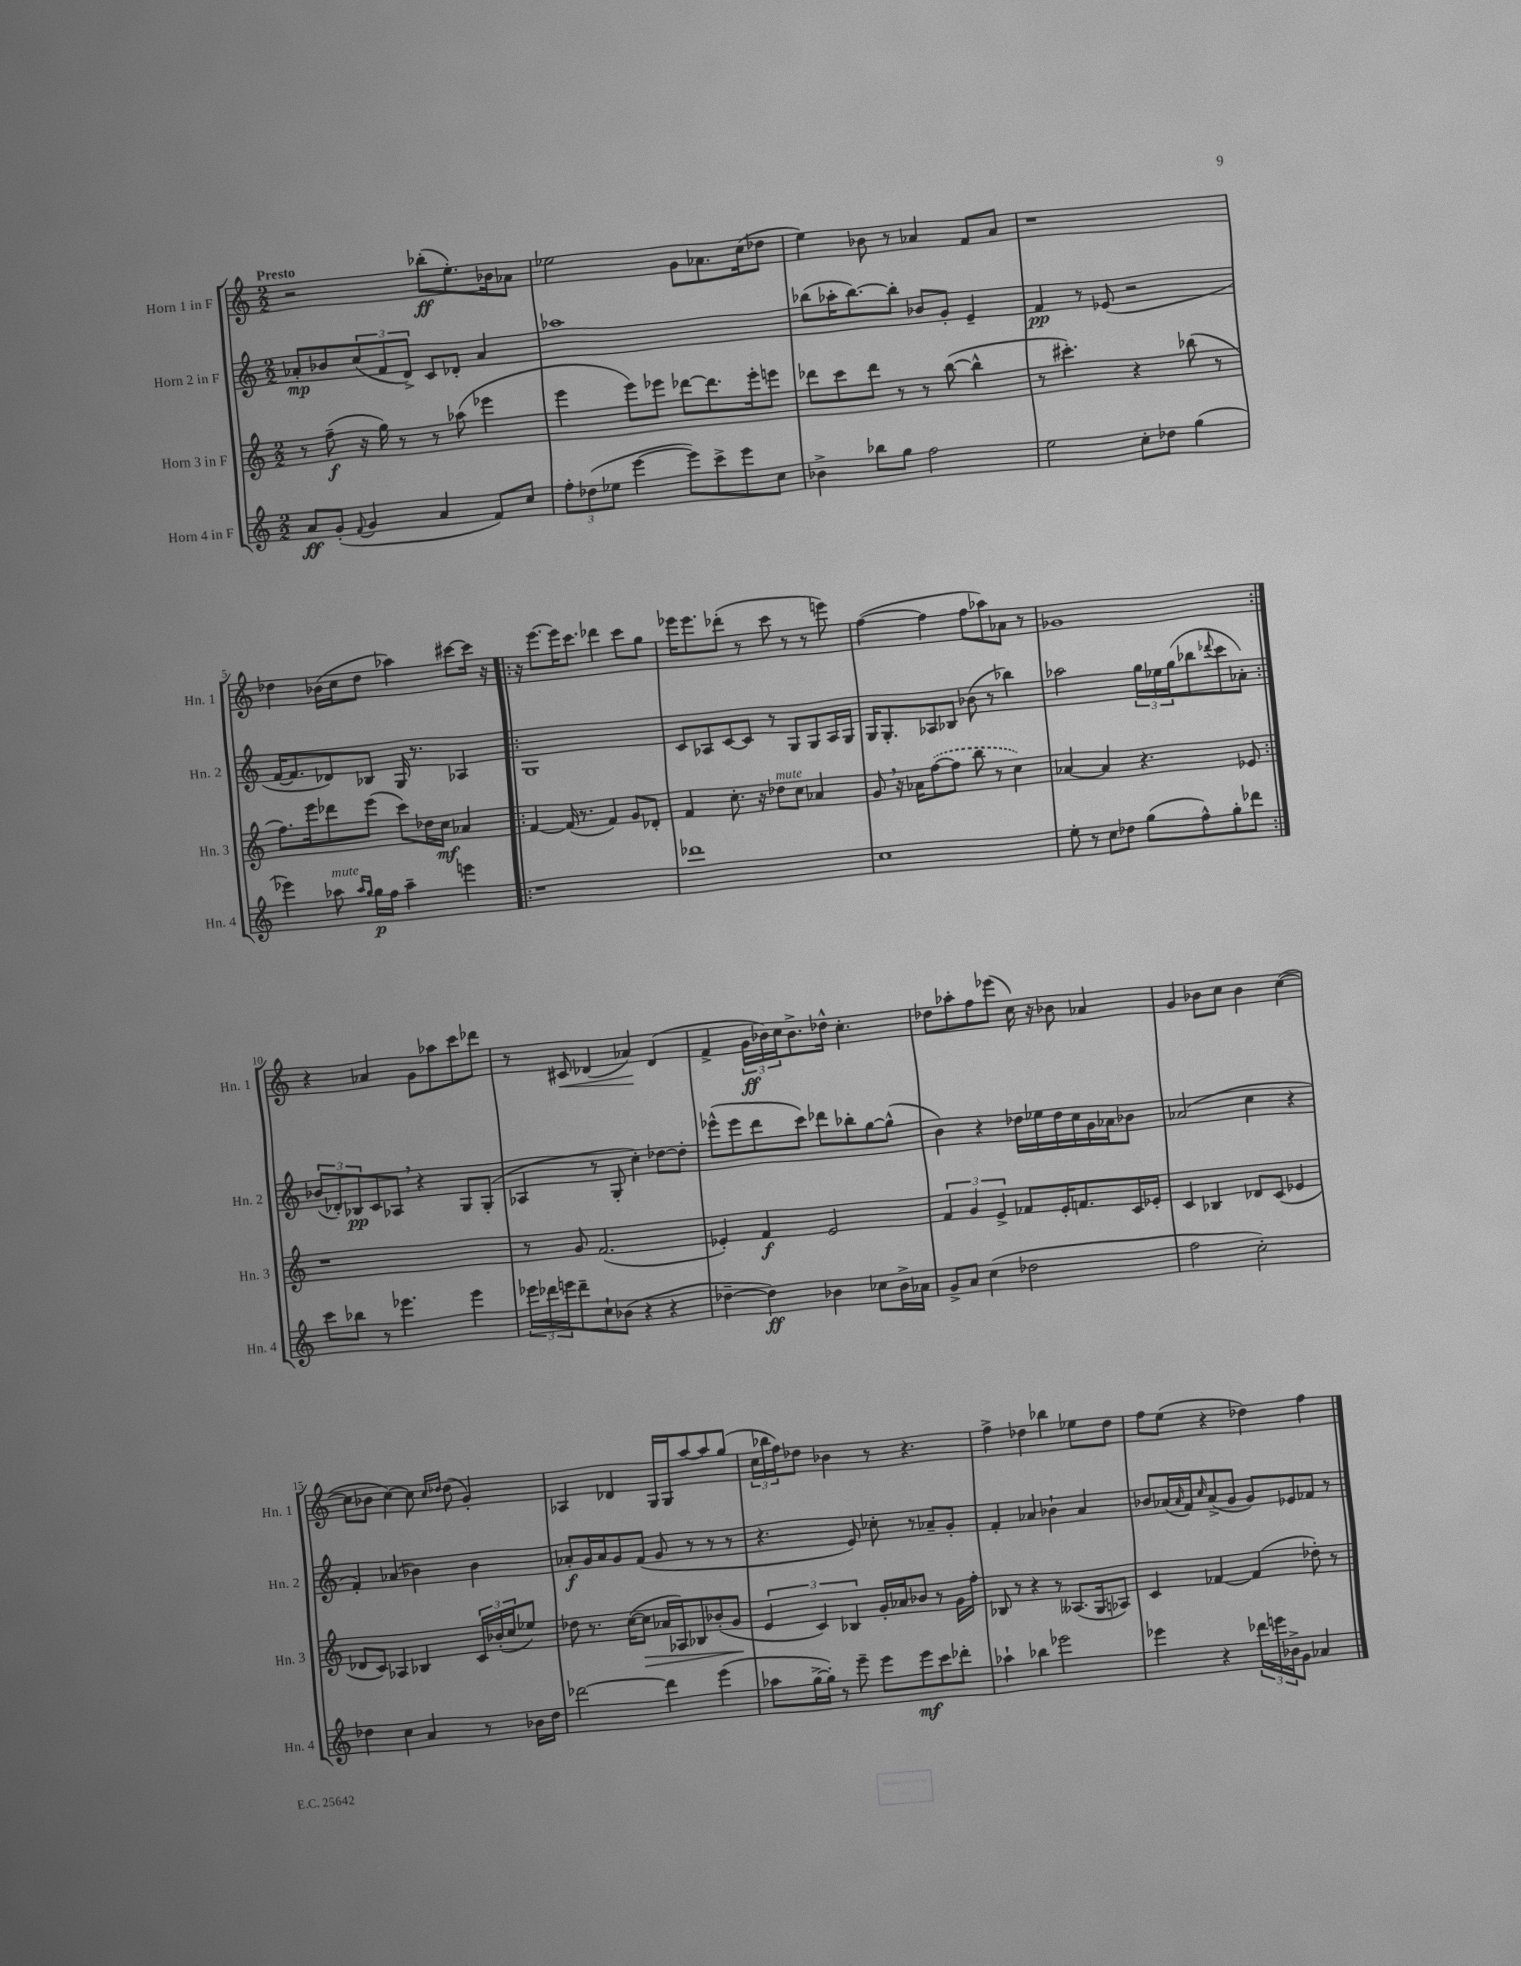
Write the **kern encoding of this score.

**kern	**dynam	**kern	**dynam	**kern	**dynam	**kern	**dynam
*part4	*part4	*part3	*part3	*part2	*part2	*part1	*part1
*staff4	*staff4	*staff3	*staff3	*staff2	*staff2	*staff1	*staff1
*I"Horn 4 in F	*	*I"Horn 3 in F	*	*I"Horn 2 in F	*	*I"Horn 1 in F	*
*I'Hn. 4	*	*I'Hn. 3	*	*I'Hn. 2	*	*I'Hn. 1	*
*clefG2	*	*clefG2	*	*clefG2	*	*clefG2	*
*k[]	*	*k[]	*	*k[]	*	*k[]	*
*M2/2	*	*M2/2	*	*M2/2	*	*M2/2	*
=1	=1	=1	=1	=1	=1	=1	=1
!	!	!	!	!	!	!LO:TX:a:B:t=Presto	!
8a/L	ff	8r	.	8a-X'/L	mp	2r	.
(8g'/J	.	(8ff~\	f	8b-X/	.	.	.
8qqf/	.	.	.	.	.	.	.
4g/	.	16r	.	(12cc/	.	.	.
.	.	16gg\)	.	.	.	.	.
.	.	.	.	12f/	.	.	.
.	.	8r	.	.	.	.	.
.	.	.	.	12d^/J)	.	.	.
4a/	.	8r	.	8c/L	.	(8bb-X'\L	ff
.	.	(8aa-X\	.	8d-X'/J	.	8.ee'\)	.
8f/L)	.	4eee-X\	.	4a-/	.	.	.
.	.	.	.	.	.	16b-X\k	.
8cc/J	.	.	.	.	.	8a-X\J	.
=2	=2	=2	=2	=2	=2	=2	=2
12ff'\L	.	4eee\	.	1aa-X	.	2ee-X\	.
(12dd-X\	.	.	.	.	.	.	.
12ee-X\J	.	.	.	.	.	.	.
[4eee\	.	8eee\L)	.	.	.	.	.
.	.	8eee-X\J	.	.	.	.	.
8eee\L])	.	[8ddd-X\L	.	.	.	8g\L	.
8ccc^\	.	8.ddd-\]	.	.	.	8.a-X\	.
8eee\	.	.	.	.	.	.	.
.	.	16eee-'\k	.	.	.	(16cc\k	.
8cc\J	.	8eeen\J	.	.	.	8dd-X\J	.
=3	=3	=3	=3	=3	=3	=3	=3
4b-X^\	.	8ddd-X\L	.	(8bb-X\L	.	4ee\)	.
.	.	8ccc\	.	16aa-X'\K	.	.	.
.	.	.	.	[8.bb-\)	.	.	.
8bb-X\L	.	8ddd-\J	.	.	.	8b-X\	.
8gg\J	.	8r	.	8bb-'\J]	.	8r	.
2ff\	.	8r	.	8b-X/L	.	4a-X/	.
.	.	([8bb\	.	8g'/J	.	.	.
.	.	4bb^^\]	.	4e~/	.	8f/L	.
.	.	.	.	.	.	8a-/J	.
=4	=4	=4	=4	=4	=4	=4	=4
2ee\	.	8r	.	4f/	pp	1r	.
.	.	4.ccc#X'\)	.	.	.	.	.
.	.	.	.	8r	.	.	.
.	.	.	.	(8e-X/	.	.	.
8cc'\L	.	4r	.	2r	.	.	.
8dd-X\J	.	.	.	.	.	.	.
(4gg\	.	(8bb-X\	.	.	.	.	.
.	.	8r	.	.	.	.	.
!!LO:LB:g=z
=5	=5	=5	=5	=5	=5	=5	=5
4eee-X\)	.	8.ff\L)	.	[16f/KL	.	4dd-X\	.
.	.	.	.	8.f/]	.	.	.
.	.	16eee\k	.	.	.	.	.
!LO:TX:a:i:t=mute	!	!	!	!	!	!	!
8aa-X\	.	8ddd-X\	.	8d-X/)	.	(16b-X\LL	.
.	.	.	.	.	.	16cc\J	.
16qqaa-/LL	.	.	.	.	.	.	.
16qqgg/JJ	.	.	.	.	.	.	.
16gg\LL	p	(8eee\J	.	8B-X/J	.	8dd-\J	.
16ff\JJ	.	.	.	.	.	.	.
4aa-~\	.	8ccc\L)	.	16G/	.	4aa-X\)	.
.	.	.	.	8.r	.	.	.
.	.	16dd-X\L	.	.	.	.	.
.	.	16cc\JJ	mf	.	.	.	.
4eeen\	.	4a-X/	.	4A-X/	.	[8ccc#X\L	.
.	.	.	.	.	.	16ccc#\Jk]	.
.	.	.	.	.	.	16r	.
=6!|:	=6!|:	=6!|:	=6!|:	=6!|:	=6!|:	=6!|:	=6!|:
1r	.	[4f/	.	1G	.	16r	.
.	.	.	.	.	.	[8.eee\L	.
.	.	(16f/]	.	.	.	16eee\K]	.
.	.	8.r	.	.	.	8.ccc\J	.
.	.	4f/)	.	.	.	4ddd-X\	.
.	.	8g/L	.	.	.	8ccc\L	.
.	.	8d-X'/J	.	.	.	8gg\J	.
=7	=7	=7	=7	=7	=7	=7	=7
1ddd-X	.	4f/	.	8c/L	.	16eee-X\KL	.
.	.	.	.	.	.	8.eee-\	.
.	.	.	.	8A-X/	.	.	.
.	.	8.cc'\	.	[8c/	.	(8ddd-X'\J	.
.	.	.	.	8c/J]	.	8r	.
.	.	16r	.	.	.	.	.
!	!	!LO:TX:a:i:t=mute	!	!	!	!	!
.	.	8dd-X\L	.	8r	.	8ccc\	.
.	.	8cc\J	.	8G/L	.	8r	.
.	.	4a-X/	.	8G/	.	8r	.
.	.	.	.	16A-/L	.	8eeen\)	.
.	.	.	.	16G/JJ	.	.	.
=8	=8	=8	=8	=8	=8	=8	=8
1cc	.	8g,/	.	16G/KL	.	([4ff\	.
.	.	.	.	8.G'/	.	.	.
.	.	16r	.	.	.	.	.
.	.	16a-X\KL	.	.	.	.	.
.	.	([8ff\	.	8A-X/	.	4ff\]	.
.	.	8ff\J]	.	8B-X/J	.	.	.
.	.	8bb\	.	(8b-X\	.	8ff\L	.
.	.	8r	.	8r	.	8aa-X\)	.
.	.	4cc\)	.	4bb-X\)	.	8a-X\J	.
.	.	.	.	.	.	8r	.
=9	=9	=9	=9	=9	=9	=9	=9
8ee'\	.	[4a-X/	.	2aa-X\	.	1g-X	.
8r	.	.	.	.	.	.	.
8cc\L	.	4a-/]	.	.	.	.	.
8dd-X\J	.	.	.	.	.	.	.
(8gg\L	.	4.r	.	24gg\LL	.	.	.
.	.	.	.	24ee-X\	.	.	.
.	.	.	.	(24gg\J	.	.	.
8ff^^\)	.	.	.	8bb-X\	.	.	.
.	.	.	.	8qqddd-X/	.	.	.
8gg'\	.	.	.	8ccc\	.	.	.
8ddd-X\J	.	8e-X/	.	8a-X'\J)	.	.	.
!!LO:LB:g=z
=10:|!	=10:|!	=10:|!	=10:|!	=10:|!	=10:|!	=10:|!	=10:|!
8ccc\L	.	1r	.	(12b-X/L	.	4r	.
.	.	.	.	12d-X'/)	.	.	.
8bb-X\J	.	.	.	.	.	.	.
.	.	.	.	12B-X/	pp	.	.
8r	.	.	.	8c/	.	4a-X/	.
4.eee-X\	.	.	.	8A-X,/J	.	.	.
.	.	.	.	4r	.	8g\L	.
.	.	.	.	.	.	8aa-X\	.
4eee-\	.	.	.	8G/L	.	8ccc\	.
.	.	.	.	(8G'/J	.	8ddd-X\J	.
=11	=11	=11	=11	=11	=11	=11	=11
24eee-X\LL	.	8r	.	4A-X/	.	8r	.
24ddd-X\	.	.	.	.	.	.	.
24eeen\J	.	.	.	.	.	.	.
!	!	!	!	!	!	!	!LO:HP:b
8ddd-~\	.	8g/	.	.	.	8c#X/	<
8cc`\	.	(2.f/	.	8r	.	(4d-X/	.
(8b-X\J	.	.	.	8G'/	.	.	.
4r	.	.	.	4cc'\)	.	4a-X/)	.
4r	.	.	.	[8dd-X\L	.	(4d-/	[
.	.	.	.	8dd-'\J]	.	.	.
=12	=12	=12	=12	=12	=12	=12	=12
[4dd-X~\	.	4e-X'/)	.	(8eee-X^^\L	.	4f^/	.
.	.	.	.	8eee-\	.	.	.
4dd-\])	ff	4f/	f	8ddd\	.	24g\LL	ff
.	.	.	.	.	.	24b-X\)	.
.	.	.	.	.	.	24cc\J	.
.	.	.	.	8ccc\J)	.	8.b-^\	.
4b-X\	.	2e-/	.	8ddd-X\L	.	.	.
.	.	.	.	.	.	16dd-X^^\Jk	.
.	.	.	.	8bb-X'\	.	4.cc'\	.
8cc-X\L	.	.	.	[8gg\	.	.	.
16b-^\L	.	.	.	(8gg^^\J]	.	.	.
16a-X\JJ	.	.	.	.	.	.	.
=13	=13	=13	=13	=13	=13	=13	=13
8g^/L	.	6f/	.	4b\)	.	8dd-X\L	.
8a/J	.	.	.	.	.	8aa-X'\	.
.	.	6g/	.	.	.	.	.
(4cc\	.	.	.	4r	.	8ff\	.
.	.	6e^/	.	.	.	.	.
.	.	.	.	.	.	(8eee-X\J	.
2dd-X\	.	8f-X/L	.	16dd-X\LL	.	16cc\)	.
.	.	.	.	16ee-X\	.	16r	.
.	.	16e'/K	.	16dd-\	.	8b-X\	.
.	.	8.fn/	.	16cc\	.	.	.
.	.	.	.	16g\	.	4a-X/	.
.	.	.	.	16a-X\J	.	.	.
.	.	16c/L	.	8b-X\J	.	.	.
.	.	16e-X'/JJ	.	.	.	.	.
=14	=14	=14	=14	=14	=14	=14	=14
2ff\	.	4c/	.	(2a-X/	.	4g/	.
.	.	4B-X/	.	.	.	8b-X\L	.
.	.	.	.	.	.	8cc\J	.
2cc'\)	.	8d-X/L	.	4cc\	.	4b-\	.
.	.	(8c/J	.	.	.	.	.
.	.	4e-X/	.	4r	.	([4cc\	.
!!LO:LB:g=z
=15	=15	=15	=15	=15	=15	=15	=15
4dd-X\	.	8d-X/L	.	4f'/)	.	8cc\L]	.
.	.	8c/J)	.	.	.	8b-X\J	.
4cc\	.	4A-X/	.	(4a-X/	.	[4cc\)	.
4a/	.	4B-X/	.	4b-X\)	.	8cc\]	.
.	.	.	.	.	.	16qqcc/LL	.
.	.	.	.	.	.	16qqdd-X/JJ	.
.	.	.	.	.	.	(8dd-\	.
8r	.	24c/LL	.	4b-\	.	4g'/)	.
.	.	(24b-X'/	.	.	.	.	.
.	.	24cc/J	.	.	.	.	.
16b-X\LL	.	8ee-X/J)	.	.	.	.	.
16dd-\JJ	.	.	.	.	.	.	.
=16	=16	=16	=16	=16	=16	=16	=16
[2ddd-X\	.	8dd-X\	.	8a-X'/L	f	4A-X/	.
.	.	8.r	.	16g/L	.	.	.
.	.	.	.	16a-/J	.	.	.
.	.	.	.	8g/	.	4d-X/	.
.	.	([16cc\KL	.	.	.	.	.
!	!	!	!LO:HP:b	!	!	!	!
.	.	8cc\J]	>	(8f/J	.	.	.
4ddd-\]	.	16a-X/LL	.	8g/	.	16G/LL	.
.	.	16A-X/J)	.	.	.	16G/J	.
.	.	8B-X/	.	8r	.	[8aa/	.
(4eee\	.	(8b-X'/	.	8r	.	8aa/]	.
.	.	8g/J	.	8r	.	(8gg/J	.
.	.	.	]	.	.	.	.
=17	=17	=17	=17	=17	=17	=17	=17
8aa-X\L	.	6e/	.	4.r	.	24cc\LL	.
.	.	.	.	.	.	24bb-X\	.
.	.	.	.	.	.	24ff\J)	.
[16gg^\L	.	.	.	.	.	8dd-X\J	.
.	.	6c/)	.	.	.	.	.
16gg'\JJ])	.	.	.	.	.	.	.
8r	.	.	.	.	.	4b-X\	.
.	.	6B-X/	.	.	.	.	.
8eee~\	.	.	.	8e/)	.	.	.
8eee\L	.	16g'/LL	.	8cc-X'\	.	8r	.
.	.	16a-X/J	.	.	.	.	.
8eee\	mf	8b-X/J	.	8r	.	4.r	.
8ccc\	.	8r	.	8a-X~/L	.	.	.
8ddd-X'\J	.	16g\LL	.	8g'/J	.	.	.
.	.	16ff'\JJ	.	.	.	.	.
=18	=18	=18	=18	=18	=18	=18	=18
4aa-X`\	.	8B-X/	.	4f'/	.	4ff^\	.
.	.	8r	.	.	.	.	.
4bb-X\	.	4r	.	4a-X/	.	4dd-X\	.
2eee-X\	.	8r	.	4b-X`\	.	4bb-X\	.
.	.	(8.A--X/L	.	.	.	.	.
.	.	.	.	4a-/	.	8ee-X\L	.
.	.	16G/k	.	.	.	.	.
.	.	8A-X/J)	.	.	.	8dd-\J	.
=19	=19	=19	=19	=19	=19	=19	=19
4eee-X\	.	4c/	.	8b-X/L	.	8ff\L	.
.	.	.	.	(16a-X/L	.	(8ee\J	.
.	.	.	.	16qqa-/	.	.	.
.	.	.	.	16f/J)	.	.	.
.	.	.	.	16qqcc/	.	.	.
4r	.	[4f-X/	.	(8a-^/	.	4r	.
.	.	.	.	8g/J	.	.	.
24ddd-X\LL	.	(4f-/]	.	8g/L)	.	4dd-X\)	.
24eeen\	.	.	.	.	.	.	.
24b-X^\J	.	.	.	.	.	.	.
8g\J	.	.	.	8e-X/	.	.	.
4a-X/	.	8dd-X'\)	.	8f-X/J	.	4ff\	.
.	.	8r	.	8r	.	.	.
==	==	==	==	==	==	==	==
*-	*-	*-	*-	*-	*-	*-	*-
